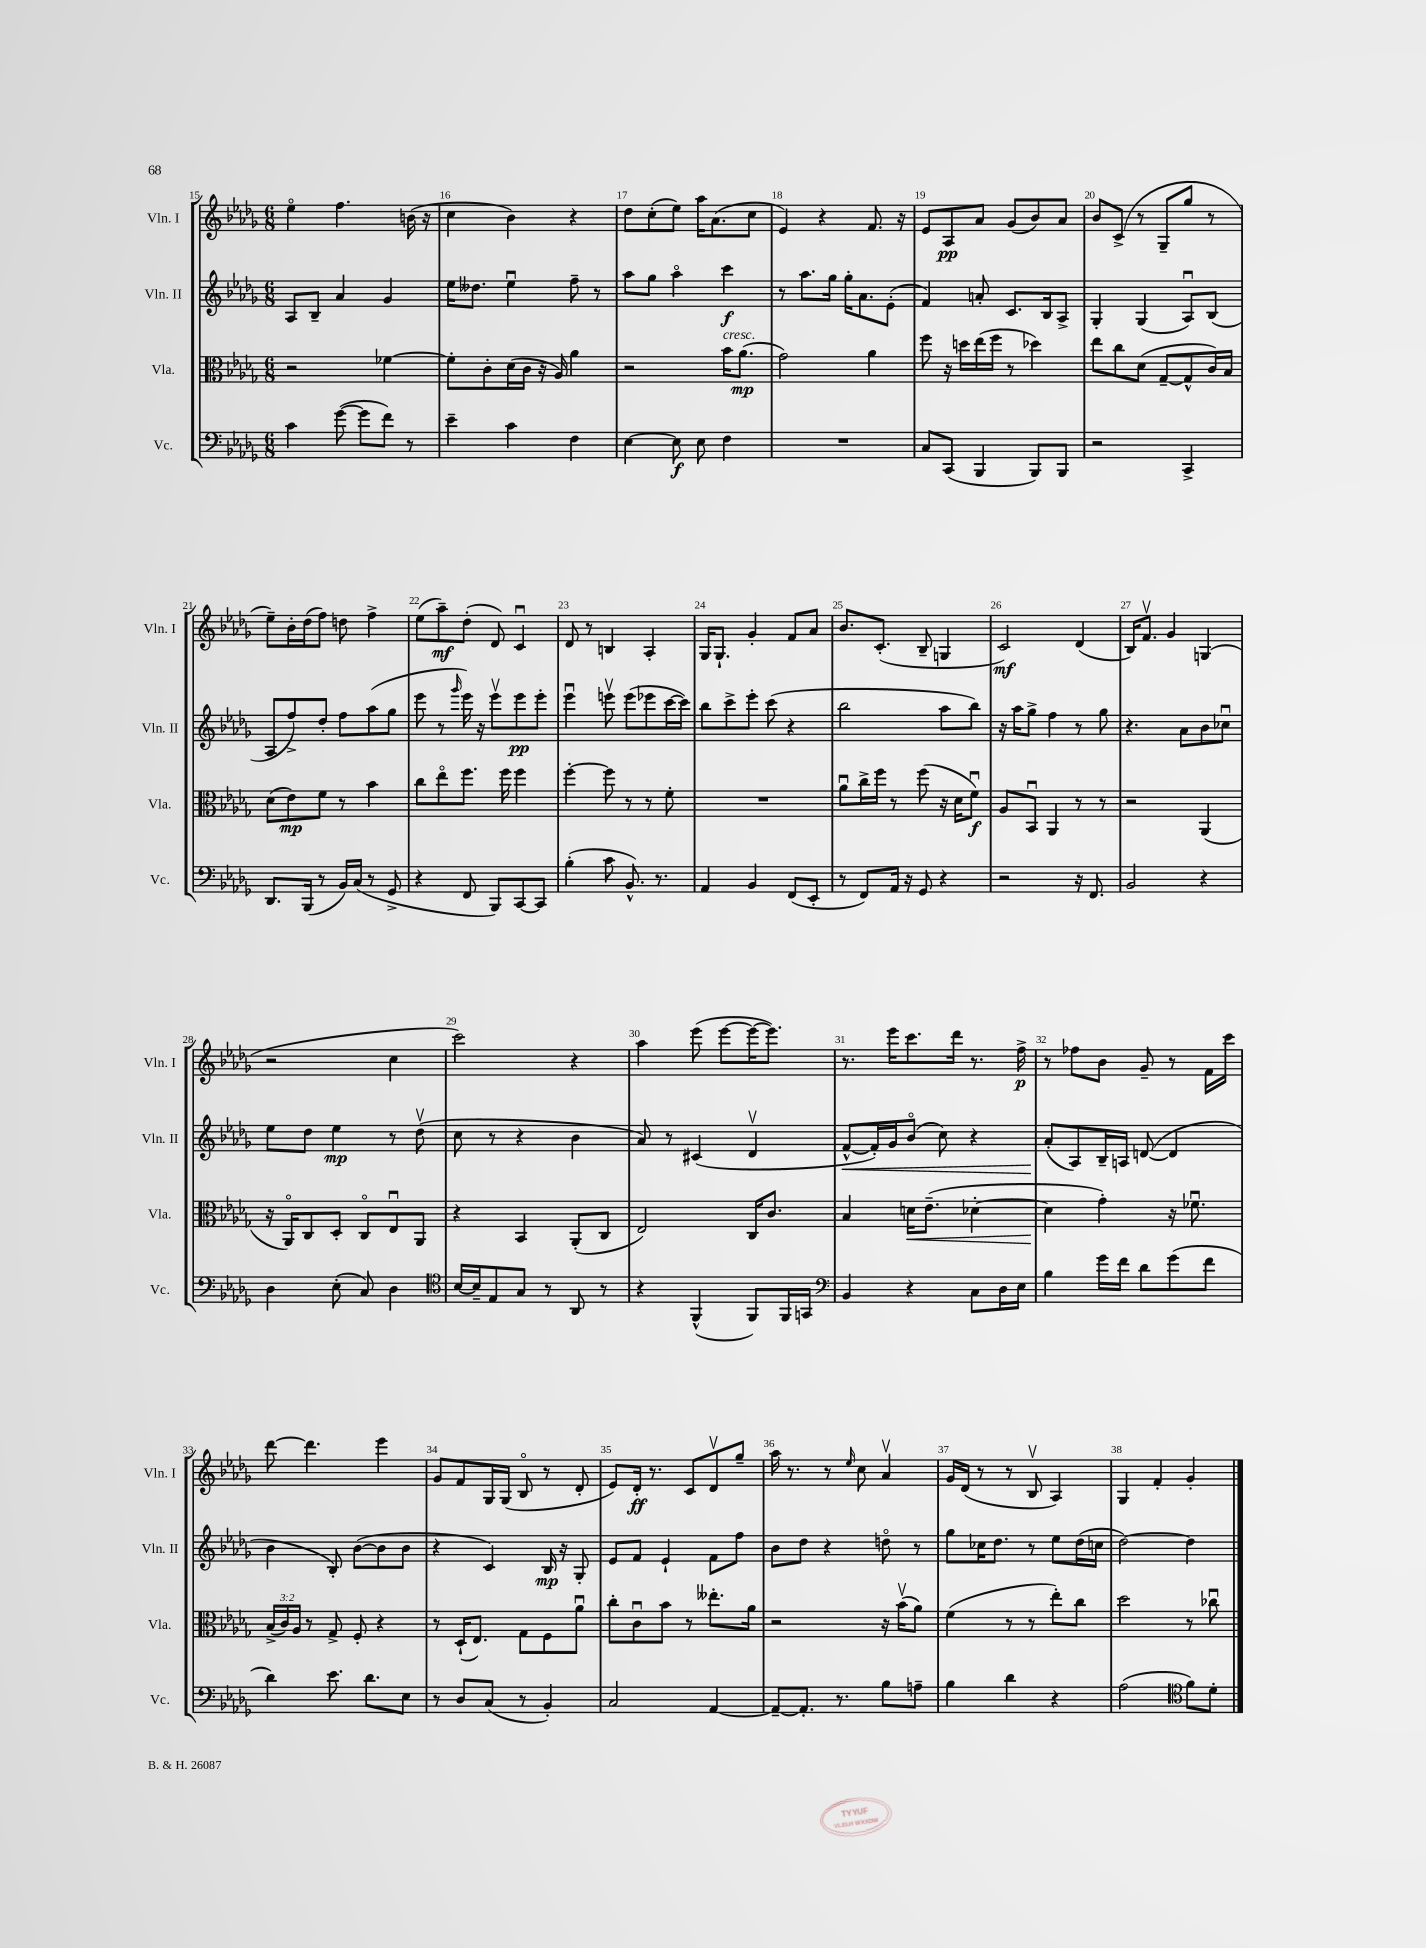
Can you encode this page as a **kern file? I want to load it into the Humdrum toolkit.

**kern	**kern	**kern	**kern
*staff4	*staff3	*staff2	*staff1
*clefF4	*clefC3	*clefG2	*clefG2
*k[b-e-a-d-g-]	*k[b-e-a-d-g-]	*k[b-e-a-d-g-]	*k[b-e-a-d-g-]
*M6/8	*M6/8	*M6/8	*M6/8
4c	2r	8A-	4ee-o
.	.	8B-~	.
([8g-	.	4a-	4.ff
8g-]	.	.	.
8f)	[4f-	4g-	.
8r	.	.	(16b
.	.	.	16r
=	=	=	=
4e-~	8f-']	16ee-	4cc
.	.	8.dd--	.
.	8c'	.	.
4c	(16d-	4ee-u	4b-)
.	16c	.	.
.	16r	.	.
.	16A-)	.	.
4F	4a-	8ff~	4r
.	.	8r	.
=	=	=	=
[4E-	2r	8aa-	8dd-
.	.	8gg-	(8cc'
8E-]	.	4aa-o	8ee-)
8E-	.	.	16aa-
.	.	.	(8.a-
4F	16b-	4ccc	.
.	(8.a-	.	.
.	.	.	8cc
=	=	=	=
2.r	2g-)	8r	4e-)
.	.	8.aa-	.
.	.	.	4r
.	.	16gg-	.
.	.	16gg-'	.
.	.	8.a-	.
.	4a-	.	8.f
.	.	(8e-'	.
.	.	.	16r
=	=	=	=
8C	8ff	4f)	8e-
(8CC	16r	.	8A-
.	16dd	.	.
4BBB-	(16ee-	8a'	8a-
.	16ff	.	.
.	8r	8.c	(8g-
8BBB-)	4dd-)	.	8b-)
.	.	16B-	.
8BBB-	.	8A-^	8a-
=	=	=	=
2r	8ee-	4G-'	8b-
.	8cc	.	(8c^
.	(8d-	(4G-	8r
.	[8G-~	.	8G-~
4CC^	8G-^^]	8A-u)	8gg-
.	16c)	(8B-	8r
.	16B-	.	.
=	=	=	=
8.DD-	(8d-	8A-	8ee-~)
.	8e-)	8ff^)	16b-'
(16BBB-	.	.	(16dd-
8r	8f	8dd-'	8ff)
16BB-)	8r	8ff	8dd
(16C	.	.	.
8r	4b-	(8aa-	4ff^
8GG-^	.	8gg-	.
=	=	=	=
4r	8cc	8eee-	(8ee-
.	8ee-o	8r	8aa-~)
.	.	16qqggg-	.
8FF	8.ff	16eee-)	(8dd-'
.	.	16r	.
8BBB-)	.	8eee-v	8d-)
.	16ff	.	.
[8CC	4ff	8eee-	4cu
8CC]	.	8eee-'	.
=	=	=	=
(4B-'	[4ff'	4eee-u	8d-
.	.	.	8r
8c	8ff]	8eeev	4B
8.BB-^^)	8r	(8eee	.
.	8r	8eee-	4A-'
8.r	.	.	.
.	8f'	[16ccc	.
.	.	16ccc])	.
=	=	=	=
4AA-	2.r	8bb-	16G-
.	.	.	8.G-`
.	.	8ccc^	.
4BB-	.	8eee-'	4g-'
.	.	(8ccc	.
(8FF	.	4r	8f
8EE-'	.	.	8a-
=	=	=	=
8r	8a-u	2bb-	8.b-
8FF)	16cc^	.	.
.	16ff	.	(8.c'
16AA-	8r	.	.
16r	.	.	.
8GG-	(8ff	.	8B-~
4r	16r	8aa-	4G
.	16d-	.	.
.	8fu)	8bb-)	.
=	=	=	=
2r	8A-	16r	2c)
.	.	16aa-	.
.	8BB-u	8gg-^	.
.	4AA-	4ff	.
16r	8r	8r	(4d-
8.FF	.	.	.
.	8r	8gg-	.
=	=	=	=
2BB-	2r	4.r	16B-)
.	.	.	8.fv
.	.	.	4g-
.	.	8a-	.
4r	(4AA-	8b-	(4G
.	.	8cc-u	.
=	=	=	=
4D-	16r	8ee-	2r
.	16AA-o)	.	.
.	8C	8dd-	.
(8E-'	8D-'	4ee-	.
8C)	8Co	.	.
4D-	8E-u	8r	4cc
.	8AA-	(8dd-v	.
=	=	=	=
*clefC4	*	*	*
[16B-	4r	8cc	2ccc)
16B-~]	.	.	.
8E-	.	8r	.
8G-	4BB-	4r	.
8r	.	.	.
8AA-	(8AA-'	4b-	4r
8r	8C	.	.
=	=	=	=
4r	2E-)	8a-)	4aa-
.	.	8r	.
(4FF^^	.	(4c#	(8eee-
.	.	.	[8eee-
8FF)	16C	4d-v	16eee-_
.	8.c	.	8.eee-])
16FF	.	.	.
16GG	.	.	.
=	=	=	=
*clefF4	*	*	*
4BB-	4B-	[8f^^	8.r
.	.	16f'])	.
.	.	16g-	16eee-
4r	16d	(8b-o	8.ccc
.	(8.e-~	.	.
.	.	8cc)	.
.	.	.	16ddd-
8C	[4d-'	4r	8.r
16D-	.	.	.
16E-	.	.	16ff^
=	=	=	=
4B-	4d-]	(8a-'	8r
.	.	8A-)	8ff-
16g-	4g-')	16B-~	8b-
16f	.	16A	.
8d-	.	([8d	8g-~
(8g-	16r	4d]	8r
.	8.f-u	.	.
8f	.	.	16f
.	.	.	16ccc
=	=	=	=
4d-)	(24B-^	4b-	[8ddd-
.	24c)	.	.
.	24A-	.	.
.	8r	.	4.ddd-]
8.e-	8G-^	8B-')	.
.	8F'	([8b-	.
8.d-	.	.	.
.	4r	8b-]	4eee-
8E-	.	8b-	.
=	=	=	=
8r	8r	4r	8g-
8D-	(16D-`	.	8f
.	8.E-)	.	.
(8C	.	4c)	16G-
.	.	.	(16G-
8r	8G-	.	8B-o
4BB-')	8F	16B-	8r
.	.	16r	.
.	8a-u	8G-'	8d-'
=	=	=	=
2C	8cc'	8e-	8e-)
.	8cu	8f	16d-'
.	.	.	8.r
.	8b-	4e-`	.
.	8r	.	8c
[4AA-	8.ee--'	8f	8d-v
.	.	8ff	8gg-~
.	16a-	.	.
=	=	=	=
8AA-~_	2r	8b-	16aa-
.	.	.	8.r
8.AA-']	.	8dd-	.
.	.	4r	8r
8.r	.	.	.
.	.	.	16qqee-
.	.	.	8cc
8B-	16r	8ddo	4a-v
.	(16b-v	.	.
8A~	8a-)	8r	.
=	=	=	=
4B-	(4f	8gg-	16g-
.	.	.	(16d-
.	.	16cc-	8r
.	.	8.dd-	.
4d-	8r	.	8r
.	8r	8r	8B-v
4r	8ee-')	8ee-	4A-)
.	8cc	(16dd-	.
.	.	16cc	.
=	=	=	=
(2A-	2dd-	[2dd-)	4G-
.	.	.	4f'
*clefC4	*	*	*
8f)	8r	4dd-]	4g-'
8d-'	8cc-u	.	.
==	==	==	==
*-	*-	*-	*-
